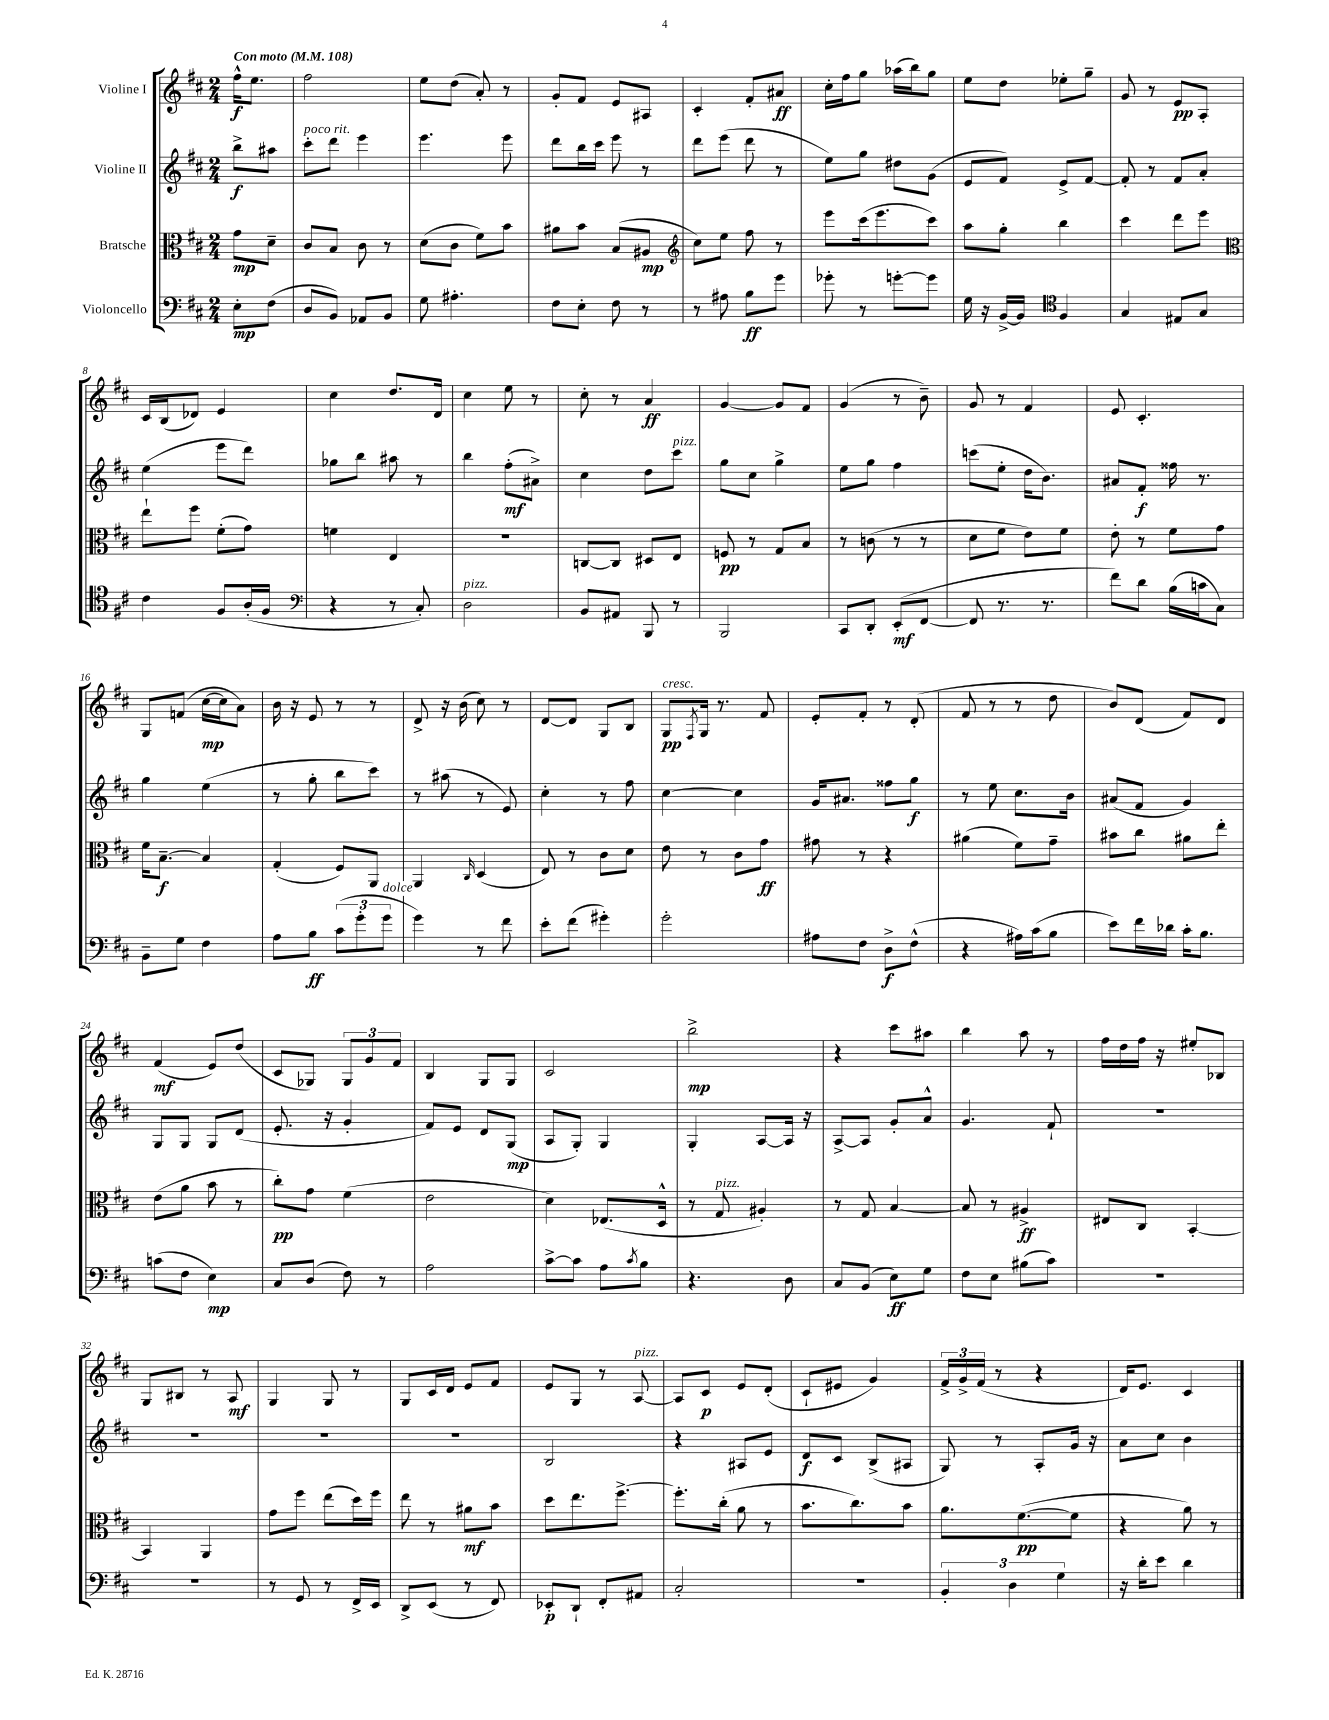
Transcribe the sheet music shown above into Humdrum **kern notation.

**kern	**kern	**kern	**kern
*staff4	*staff3	*staff2	*staff1
*clefF4	*clefC3	*clefG2	*clefG2
*k[f#c#]	*k[f#c#]	*k[f#c#]	*k[f#c#]
*M2/4	*M2/4	*M2/4	*M2/4
*MM108	*MM108	*MM108	*MM108
8E'\L	8g\L	8bb^\L	16ff#^^\LK
.	.	.	8.ee\J
(8F#\J	8d~\J	8aa#\J	.
=	=	=	=
8D/L	8c#/L	8ccc#'\L	2ff#\
8BB/J)	8B/J	8ddd\J	.
8AA-/L	8c#\	4eee\	.
8BB/J	8r	.	.
=	=	=	=
8G\	(8d\L	4.eee\	8ee\L
4.A#'\	8c#\J	.	(8dd\J
.	8f#\L)	.	8a'/)
.	8b\J	8eee\	8r
=	=	=	=
8F#\L	8a#\L	8ddd\L	8g'/L
8E'\J	8b\J	16bb\L	8f#/J
.	.	16ccc#\JJ	.
8F#\	(8B/L	8eee\	8e/L
8r	8A#/J	8r	8A#/J
=	=	=	=
*	*clefG2	*	*
8r	8cc#\L)	8ddd\L	4c#'/
8A#\	8ee\J	(8eee\J	.
8B\L	8ff#\	8ddd\	8f#'/L
8g\J	8r	8r	8a#/J
=	=	=	=
8g-'\	8eee\L	8ee\L)	16cc#'\LL
.	.	.	16ff#\J
8r	(16ccc#\k	8gg\J	8gg\J
.	8.eee\	.	.
[8g'\L	.	8dd#\L	(16aa-\LL
.	.	.	16bb\J)
8g\]J	8ccc#\J)	(8g\J	8gg\J
=	=	=	=
16G\	8aa\L	8e/L	8ee\L
16r	.	.	.
[16BB^/LL	8gg'\J	8f#/J)	8dd\J
16BB/]JJ	.	.	.
*clefC4	*	*	*
4F#/	4bb\	8e^/L	8ee-'\L
.	.	[8f#/J	8gg~\J
=	=	=	=
4G/	4ccc#\	8f#'/]	8g/
.	.	8r	8r
8E#/L	8ddd\L	8f#/L	8e/L
8G/J	8eee\J	8a'/J	8A'/J
=	=	=	=
*	*clefC3	*	*
4c#\	8ee`\L	(4ee\	16c#/LL
.	.	.	(16B/J
.	8ff#\J	.	8d-/J)
8F#/L	(8f#'\L	8eee\L	4e/
(16A'/L	8g\J)	8ddd\J)	.
16F#/JJ	.	.	.
=	=	=	=
*clefF4	*	*	*
4r	4f\	8gg-\L	4cc#\
.	.	8bb\J	.
8r	4E/	8aa#\	8.dd/L
8C#'/)	.	8r	.
.	.	.	16d/Jk
=	=	=	=
2D\	2r	4bb\	4cc#\
.	.	(8ff#'\L	8ee\
.	.	8a#^\J)	8r
=	=	=	=
8BB/L	[8C/L	4cc#\	8cc#'\
8AA#/J	8C/]J	.	8r
8BBB/	8D#/L	8dd\L	4a/
8r	8E/J	8ccc#\J	.
=	=	=	=
2BBB/	8F/	8gg\L	[4g/
.	8r	8cc#\J	.
.	8G/L	4gg^\	8g/]L
.	8B/J	.	8f#/J
=	=	=	=
8CC#/L	8r	8ee\L	(4g/
8DD'/J	(8c\	8gg\J	.
(8EE'/L	8r	4ff#\	8r
[8FF#/J	8r	.	8b~\)
=	=	=	=
8FF#/]	8d\L	(8ccc\L	8g/
8.r	8f#\J	8ee'\J	8r
.	8e\L)	16dd\LK	4f#/
8.r	.	8.b\J)	.
.	8f#\J	.	.
=	=	=	=
8f#\L)	8e'\	8a#/L	8e/
8d\J	8r	8f#'/J	4.c#'/
(16B\LL	8f#\L	16ff##\	.
16c\J	.	8.r	.
8C#\J)	8g\J	.	.
=	=	=	=
8BB~\L	16f#\LK	4gg\	8G/L
.	[8.B~\J	.	.
8G\J	.	.	(8f/J
4F#\	4B/]	(4ee\	[16cc#\LL
.	.	.	16cc#\]J
.	.	.	8a\J)
=	=	=	=
8A\L	(4G'/	8r	16b\
.	.	.	16r
8B\J	.	8gg'\	8e/
(12c#\L	8F#/L)	8bb\L	8r
12g'\	.	.	.
.	8AA/J	8ccc#\J)	8r
12g\J	.	.	.
=	=	=	=
4g\)	4AA/	8r	8d^/
.	.	(8aa#\	16r
.	.	.	(16b\
.	16qqC#/	.	.
8r	(4D/	8r	8cc#\)
8f#\	.	8e/)	8r
=	=	=	=
8e'\L	8E/)	4cc#'\	[8d/L
(8f#\J	8r	.	8d/]J
4g#'\)	8c#\L	8r	8G/L
.	8d\J	8ff#\	8B/J
=	=	=	=
2g'\	8e\	[4cc#\	8G/L
.	.	.	8qF#/
.	8r	.	16G/Jk
.	.	.	8.r
.	8c#\L	4cc#\]	.
.	8g\J	.	8f#/
=	=	=	=
8A#\L	8g#\	16g/LK	8e'/L
.	.	8.a#/J	.
8F#\J	8r	.	8f#'/J
8D^\L	4r	8ff##\L	8r
(8F#^^\J	.	8gg\J	(8d'/
=	=	=	=
4r	(4a#\	8r	8f#/
.	.	8ee\	8r
16A#\LL)	8f#\L)	8.cc#\L	8r
(16c#\J	.	.	.
8B\J	8g~\J	.	8dd\
.	.	16b\Jk	.
=	=	=	=
8e\L)	8b#\L	(8a#/L	8b/L)
16f#\L	8cc#\J	8f#/J	(8d/J
16d-\JJ	.	.	.
16c#'\LK	8a#\L	4g/)	8f#/L)
8.B\J	.	.	.
.	8ee'\J	.	8d/J
=	=	=	=
(8c\L	(8e\L	8G/L	(4f#/
8F#\J	8a\J	8G/J	.
4E\)	8b\	8G/L	8e/L)
.	8r	(8d/J	(8dd/J
=	=	=	=
8C#/L	8cc#'\L)	8.e'/	8c#/L
(8D/J	8g\J	.	8G-/J)
.	.	16r	.
8F#\)	(4f#\	4g'/	12G-/L
.	.	.	12g/
8r	.	.	.
.	.	.	12f#/J
=	=	=	=
2A\	2e\	8f#/L)	4B/
.	.	8e/J	.
.	.	8d/L	8G/L
.	.	(8G/J	8G/J
=	=	=	=
[8c#^\L	4d\)	8A/L	2c#/
8c#\]J	.	8G'/J)	.
8A\L	(8.E-/L	4G/	.
8qc#/	.	.	.
8B\J	.	.	.
.	16D^^/Jk	.	.
=	=	=	=
4.r	8r	4G'/	2bb^\
.	8G/	.	.
.	4A#'/)	[8A/L	.
8D\	.	16A/]Jk	.
.	.	16r	.
=	=	=	=
8C#/L	8r	[8A^/L	4r
(8BB/J	8G/	8A/]J	.
8E\L)	[4B/	8g'/L	8ccc#\L
8G\J	.	8a^^/J	8aa#\J
=	=	=	=
8F#\L	8B/]	4.g/	4bb\
8E\J	8r	.	.
(8B#\L	4A#^/	.	8aa\
8c#\J)	.	8f#`/	8r
=	=	=	=
2r	8E#/L	2r	16ff#\LL
.	.	.	16dd\
.	8C#/J	.	16ff#\JJ
.	.	.	16r
.	[4BB'/	.	8ee#'/L
.	.	.	8B-/J
=	=	=	=
2r	4BB/]	2r	8G/L
.	.	.	8B#/J
.	4AA/	.	8r
.	.	.	8A/
=	=	=	=
8r	8g\L	2r	4G/
8GG/	8ff#\J	.	.
8r	(8ee\L	.	8G/
16FF#^/LL	16dd\L)	.	8r
16EE/JJ	16ff#\JJ	.	.
=	=	=	=
8DD^/L	8ee\	2r	8G/L
(8EE/J	8r	.	16c#/L
.	.	.	16d/JJ
8r	8a#\L	.	8e/L
8FF#/)	8b\J	.	8f#/J
=	=	=	=
8EE-'/L	8dd\L	2B/	8e/L
8DD`/J	8.ee\	.	8G/J
8FF#'/L	.	.	8r
.	[8.ff#^\J	.	.
8AA#/J	.	.	[8A/
=	=	=	=
2C#'/	8.ff#'\]L	4r	8A/]L
.	.	.	8c#/J
.	(16cc#'\Jk	.	.
.	8a\	8A#/L	8e/L
.	8r	8e/J	(8d'/J
=	=	=	=
2r	8.b\L	8d/L	8c#`/L
.	.	8c#/J	8e#/J
.	8.cc#\)	.	.
.	.	(8B^/L	4g/)
.	8b\J	8A#/J	.
=	=	=	=
6BB'/	8.a\L	8G/)	24f#^/LL
.	.	.	24g^/
.	.	.	(24f#/JJ
.	.	8r	8r
6D\	.	.	.
.	([8.f#\	.	.
.	.	8A'/L	4r
6G\	.	.	.
.	8f#\]J	16g/Jk	.
.	.	16r	.
=	=	=	=
16r	4r	8a\L	16d/LK)
16d'\LK	.	.	8.e/J
8e\J	.	8cc#\J	.
4d\	8a\)	4b\	4c#/
.	8r	.	.
==	==	==	==
*-	*-	*-	*-
